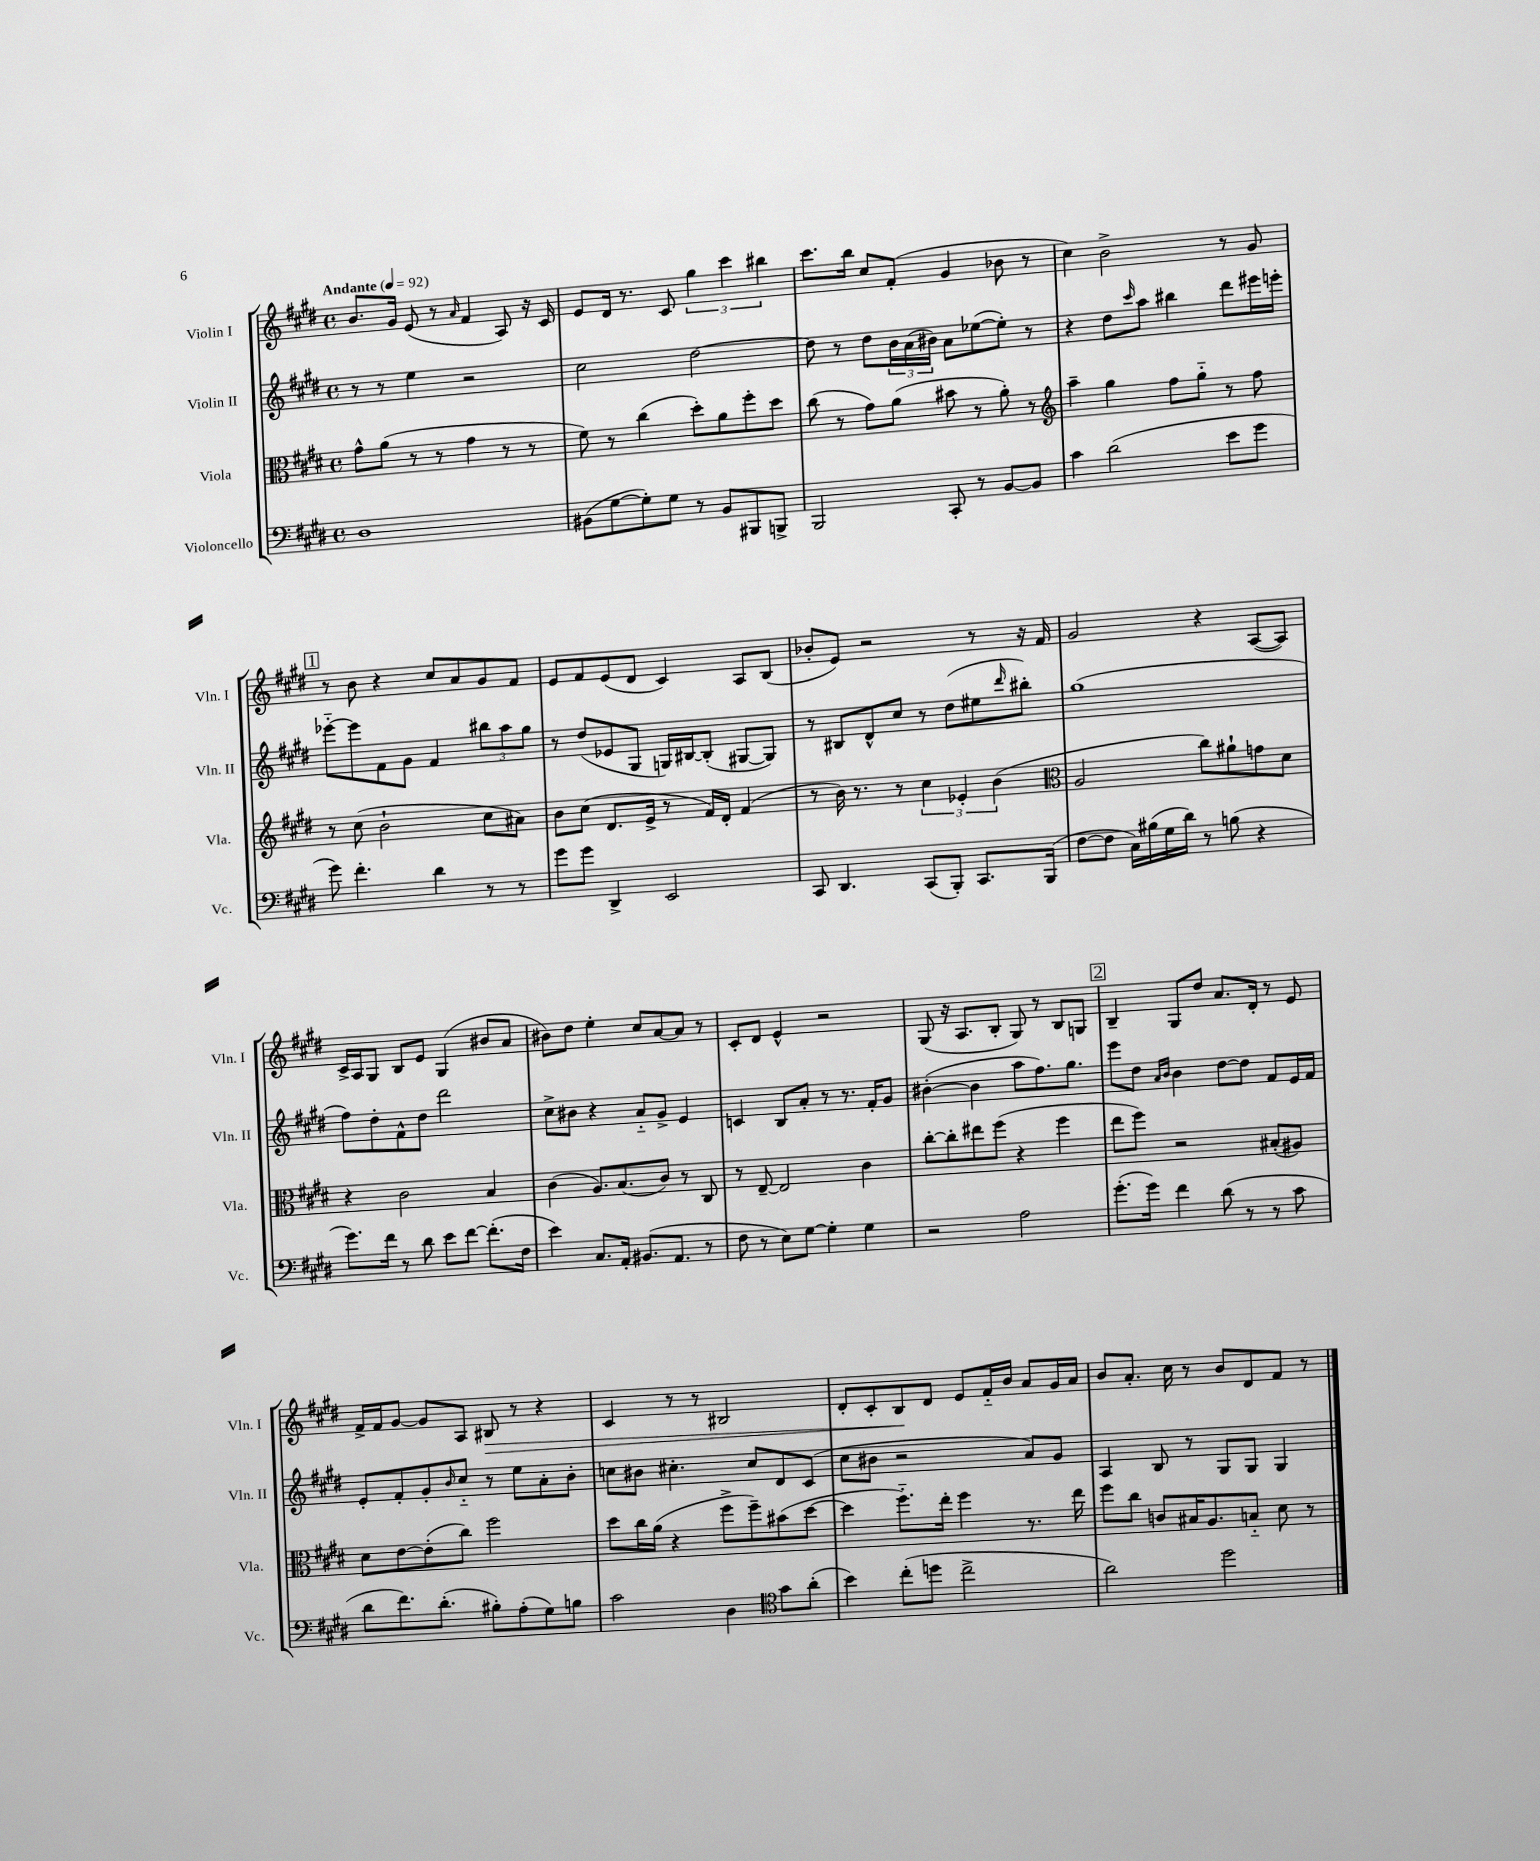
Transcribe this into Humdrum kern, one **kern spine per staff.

**kern	**kern	**kern	**kern
*staff4	*staff3	*staff2	*staff1
*clefF4	*clefC3	*clefG2	*clefG2
*k[f#c#g#d#]	*k[f#c#g#d#]	*k[f#c#g#d#]	*k[f#c#g#d#]
*M4/4	*M4/4	*M4/4	*M4/4
*met(c)	*met(c)	*met(c)	*met(c)
*MM92	*MM92	*MM92	*MM92
1D#	8g#^^\L	8r	8.b/L
.	(8a\J	8r	.
.	.	.	16g#/Jk
.	8r	4ee\	(8e/
.	8r	.	8r
.	.	.	16qqa/
.	4g#\	2r	4f#/
.	8r	.	8A/)
.	8r	.	16r
.	.	.	16c#/
=	=	=	=
(8BB#\L	8f#\)	2cc#\	8e/L
[8G#\	8r	.	16d#/Jk
.	.	.	8.r
8G#'\])	(4cc#\	.	.
8G#\J	.	.	8c#/
8r	8dd#'\L)	[2dd#\	6gg#\
8BB#/L	8a\	.	.
.	.	.	6ccc#\
8BBB#/	8ff#'\	.	.
.	.	.	6bb#\
8BBB^/J	8dd#\J	.	.
=	=	=	=
2BBB/	(8cc#\	8dd#\]	8.ccc#\L
.	8r	8r	.
.	.	.	16bb\Jk
.	8g#\L)	8dd#\L	8cc#/L
.	(8a\J	24b\L	(8f#'/J
.	.	(24a\	.
.	.	24b#\JJ)	.
8CC#'/	8b#\	8a\L	4g#/
8r	8r	([8ee-\	.
[8BB/L	8a'\)	8ee-'\]J)	8b-\
8BB/]J	8r	8r	8r
=	=	=	=
*	*clefG2	*	*
4c#\	4aa~\	4r	4cc#\)
(2d#\	4gg#\	8dd#\L	2b^\
.	.	16qqccc#/	.
.	.	8aa\J	.
.	8ff#\L	4bb#\	.
.	8gg#'~\J	.	.
8e\L	8r	8ddd#\L	8r
8g#\J	8ff#\	16eee#\L	8g#/
.	.	16eee'\JJ	.
=	=	=	=
8g#\)	8r	[8eee-'~\L	8r
4.f#'\	(8cc#\	8eee-\]	8b\
.	2b`\	8f#\	4r
.	.	8g#\J	.
4d#\	.	4f#/	8cc#/L
.	.	.	8a/
8r	8cc#\L	12bb#\L	8g#/
.	.	12aa\	.
8r	8a#\J)	.	8f#/J
.	.	12gg#\J	.
=	=	=	=
8g#\L	8b\L	8r	8e/L
8g#\J	(8cc#\J	(8dd#/L	8f#/
4DD#^/	8.d#/L	8e-/	(8e/
.	.	8G#/J	8d#/J
.	16e^/Jk	.	.
2EE/	8r	16G/LL)	4c#/)
.	.	[16B#/J	.
.	16f#/LL)	(8B#'/]J	.
.	16d#'/JJ	.	.
.	(4f#/	[8G#/L	8A/L
.	.	8G#/]J)	(8B/J
=	=	=	=
8CC#/	8r	8r	8b-'/L
4.DD#/	16b\)	8B#/L	8e/J)
.	8.r	.	.
.	.	8d#^^/	2r
.	8r	8cc#/J	.
(8CC#/L	6cc#\	8r	.
8BBB'/J)	.	(8dd#\L	.
.	6e-'/	.	.
8.CC#/L	.	8ee#\	8r
.	(6b\	.	.
.	.	16qqddd#/	.
.	.	8bb#'\J)	16r
(16BBB/Jk	.	.	16f#/
=	=	=	=
*	*clefC3	*	*
[8F#\L	2A/	(1gg#	2g#/
8F#\]J	.	.	.
16C#\LL)	.	.	.
(16B#\	.	.	.
16G#\	.	.	.
16d#\JJ)	.	.	.
8r	8cc#\L)	.	4r
(8B\	8a#`\	.	.
4r	8g\	.	([8A/L
.	8d#\J	.	8A/]J)
=	=	=	=
8.g#\L)	4r	8ff#\L)	16c#^/LL
.	.	.	16A/J
.	.	8dd#'\	8G#/J
16f#\Jk	.	.	.
8r	2c#\	8f#^^\	8B/L
8d#\	.	8dd#\J	8e/J
8e\L	.	2ddd#\	(4G#/
[8f#\J	.	.	.
(8.f#'\]L	4B/	.	8b#/L
.	.	.	8a/J
16F#\Jk	.	.	.
=	=	=	=
4e\)	(4c#\	8cc#^\L	8b#\L)
.	.	8b#\J	8dd#\J
8.C#/L	8.A/L)	4r	4ee'\
16AA'/Jk	(8.B/	.	.
(8.BB#/L	.	8a'~/L	8cc#/L
.	8c#/J)	8g#^/J	[8a/
8.AA/J	.	.	.
.	8r	4e/	8a/]J
8r	8C#/	.	8r
=	=	=	=
8F#\	8r	4c/	8c#'/L
8r	[8E~/	.	8d#/J
8E\L)	2E/]	8B/L	4e^^/
[8G#\J	.	8a'/J	.
4G#'\]	.	8r	2r
.	.	8.r	.
4G#\	4c#\	.	.
.	.	16f#'/LK	.
.	.	8g#/J	.
=	=	=	=
2r	[8cc#'\L	([4b#'\	(8G#/
.	8cc#'\]	.	16r
.	.	.	8.A/L
.	8ee#\	4b#\]	.
.	(8ff#\J	.	8B'/J
2A\	4r	8aa\L	8G#/)
.	.	8.ff#\)	8r
.	4ff#\	.	8B/L
.	.	8.gg#\J	.
.	.	.	8G/J
=	=	=	=
(8.g#'\L	8ee\L	8eee\L	4B~/
.	8ff#\J)	8dd#\J	.
16g#\Jk)	.	.	.
.	.	16qqa/LL	.
.	.	16qqb/JJ	.
4f#\	2r	4b\	8G#/L
.	.	.	8dd#/J
(8d#\	.	[8dd#\L	8.a/L
8r	.	8dd#\]J	.
.	.	.	16d#'/Jk
8r	(8B#'/L	8f#/L	8r
8c#\	8A#/J)	16e/L	8e/
.	.	16f#/JJ	.
=	=	=	=
8d#\L	8d#\L	8e'/L	16f#^/LL
.	.	.	16f#/J
8.f#\)	[8e\	8f#'/	[8g#/J
.	(8e'\]	8g#'/	8g#/]L
(8.d#'\J	.	.	.
.	.	16qqb/	.
.	8cc#\J)	8cc#'~/J	8A/J
8B#'\L)	2ff#\	8r	8B#/
(8A'\	.	8ee\L	8r
8G#\)	.	8a'\	4r
8B\J	.	8b'\J	.
=	=	=	=
2c#\	8dd#\L	8cc\L	4c#/
.	16cc#\L	8b#\J	.
.	(16a\JJ	.	.
.	4r	4.cc#'\	8r
.	.	.	8r
4D#\	8ff#^\L	.	2B#/
.	8ff#~\)	8cc#/L	.
*clefC4	*	*	*
8g#\L	(8b#\	8d#/	.
(8a'\J	[8dd#\J	(8c#/J	.
=	=	=	=
4b\)	4dd#\]	8cc#\L	8d#'/L
.	.	8b#\J	8c#'/
(8cc#'\L	8.ff#'~\L)	2r	8B/
8dd\J	.	.	8d#/J
.	16ee'\Jk	.	.
2cc#^\	4ff#\	.	8e/L
.	.	.	16f#'~/L
.	.	.	16b/JJ
.	8.r	8a/L)	8a/L
.	.	8g#/J	16g#/L
.	16ee\	.	16a/JJ
=	=	=	=
2a\)	8ff#\L	4A/	8b/L
.	8cc#\J	.	8.a'/J
.	8c/L	8B/	.
.	.	.	16cc#\
.	16B#/K	8r	8r
.	8.A/	.	.
2dd#\	.	8G#/L	8b/L
.	8B'~/J	8G#/J	8d#/
.	8d#\	4G#/	8f#/J
.	8r	.	8r
==	==	==	==
*-	*-	*-	*-
